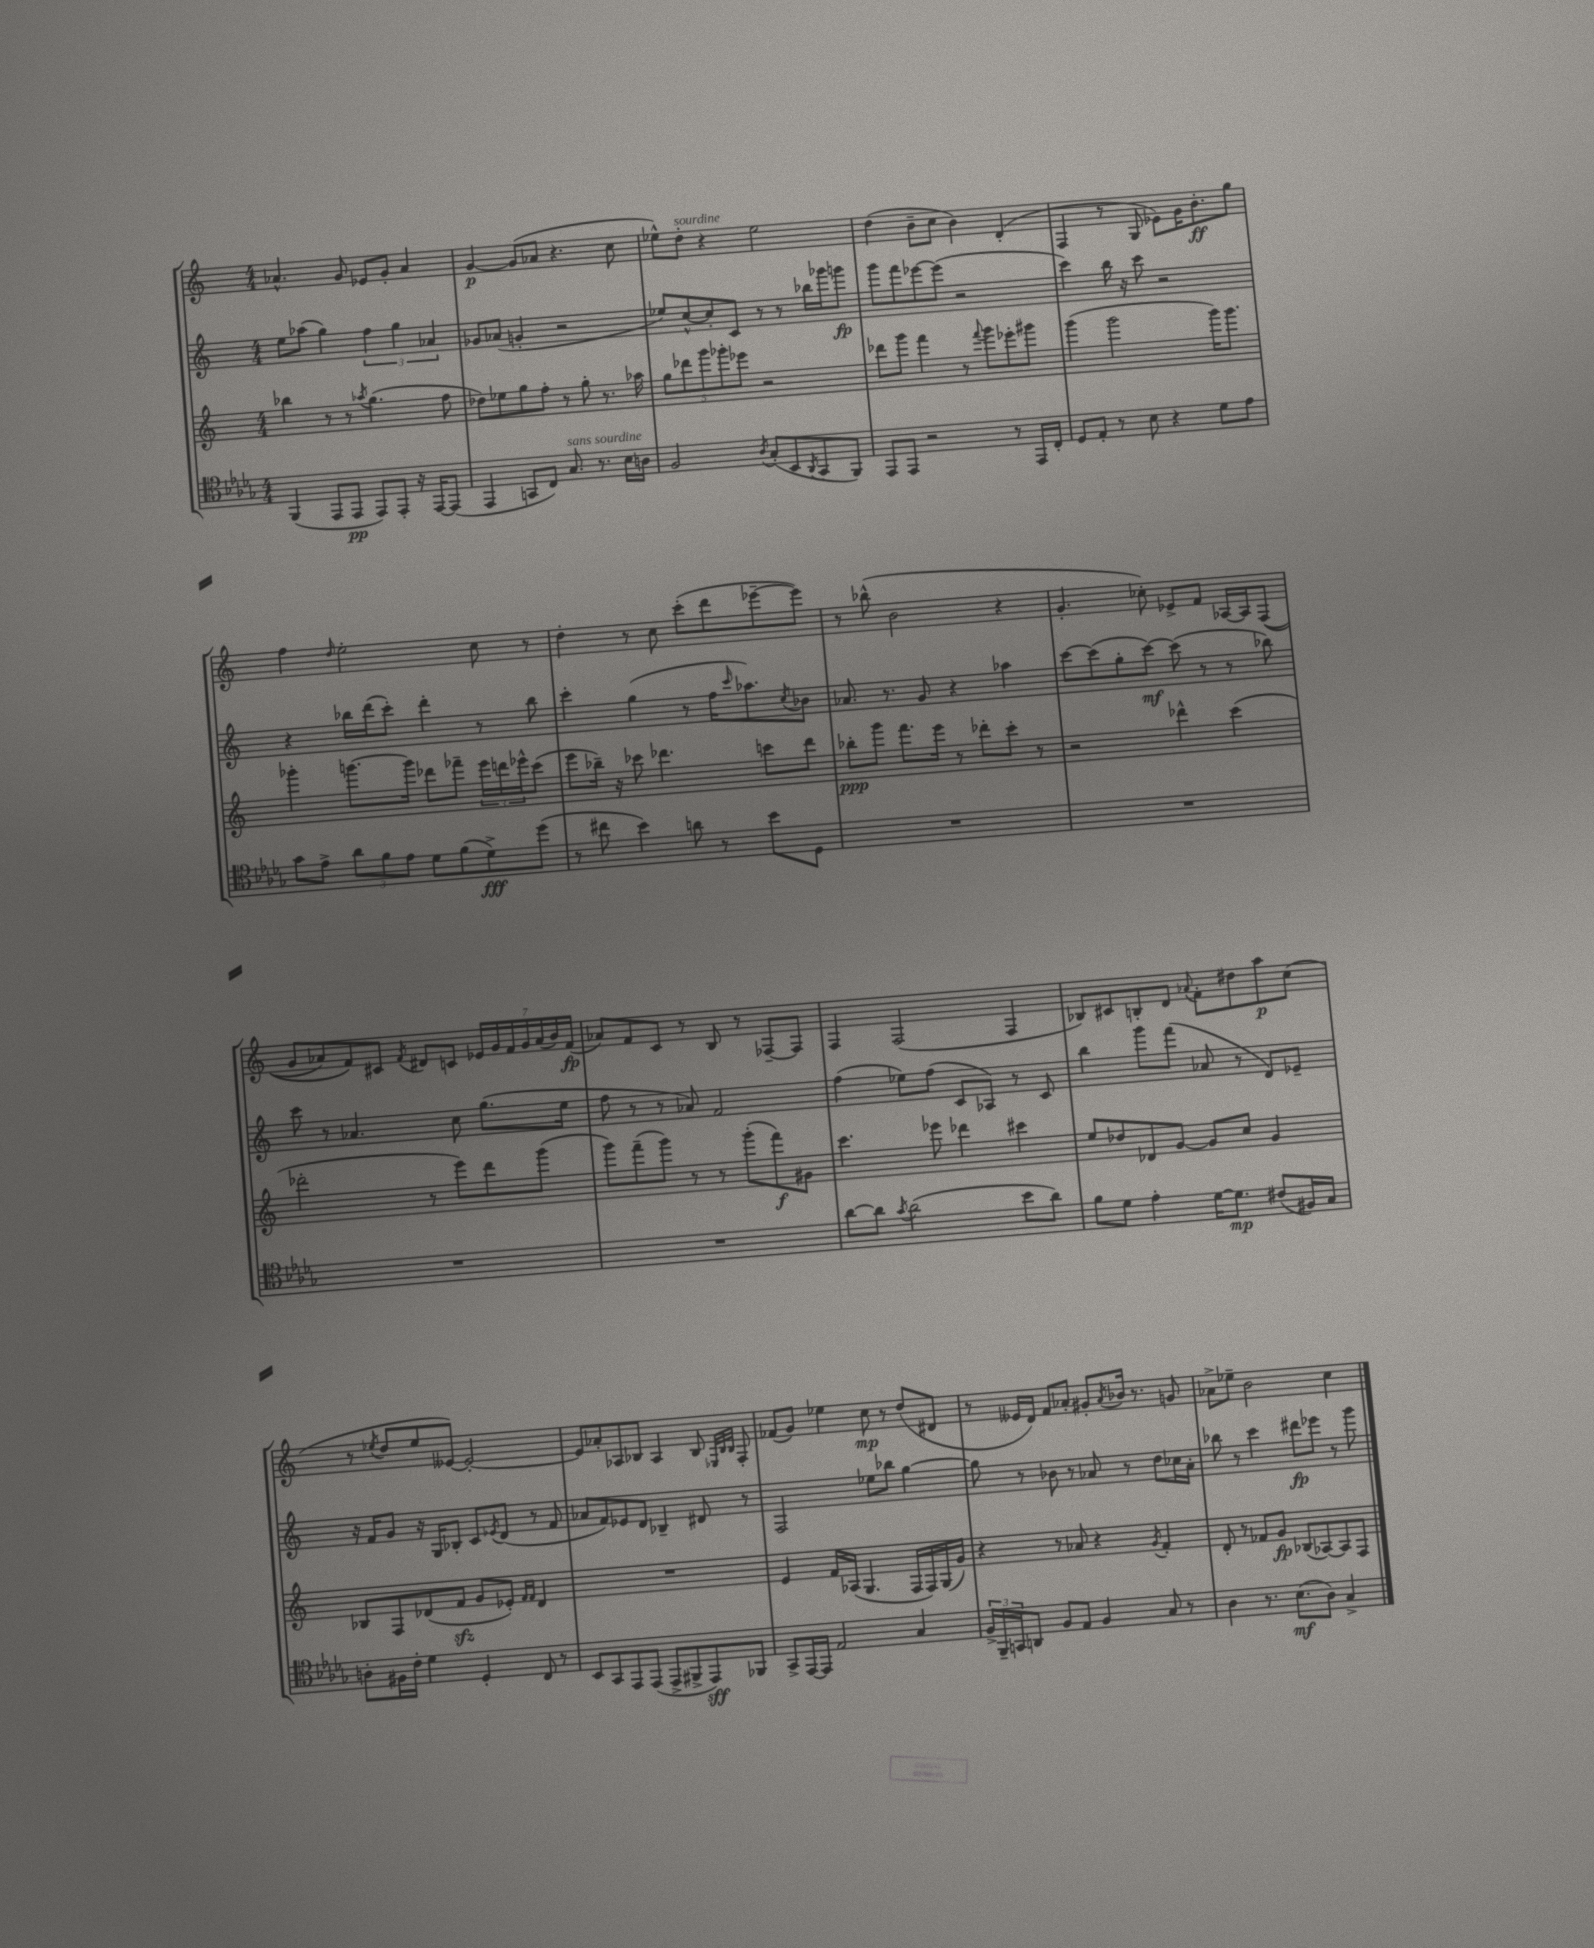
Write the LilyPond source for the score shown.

<<
\new StaffGroup <<
\new Staff = "s0" {
    \clef treble \key c \major \numericTimeSignature \time 4/4
    aes'4.-^ g'8 ees'8 g'8-. aes'4 |
    g'4~\p g'8( aes'8 r4. c''8 |
    ees''8-^) d''8-.^\markup { \italic "sourdine" } r4 ees''2 |
    d''4( b'8-- c''8 b'4) d'4-.( |
    f4 r8 g8 ees'8) g'16 b'8.-.\ff g''8 |
    f''4 \grace { d''16 } e''2-. c''8 r8 |
    d''4-. r8 c''8 c'''8-.( d'''8 ees'''8~-- ees'''8) |
    r8 bes''8-^( b'2 r4 |
    g'4.-. ces''8-.) ees'8-> f'8 aes16~ aes16 f8(\( |
    g'8 aes'8) f'8\) cis'8 \acciaccatura { f'8 } dis'8 c'8 \tuplet 7/4 { ees'16 g'16 f'16 g'16 aes'16( b'16) f'16\fp( } |
    aes'8) f'8 c'8 r8 b8 r8 fes8~-- fes8 |
    f4 f2( f4 |
    bes8) cis'8 b8-. d'8 \appoggiatura { aes'8 } f'8-. dis''8 a''8\p c''8( |
    r8 \acciaccatura { ees''8 } d''8 ees''8 eeses'8~) eeses'2~-. |
    eeses'8 aes'8-. aes8 bes8 aes4 bes8 \grace { ees32 bes32 bes32 } f8-. |
    fes'8( g'8) ees''4 c''8\mp r8 d''8( dis'8 |
    r8 eeses'16 d'16) f'8 aes'8-. gis'8-. \acciaccatura { aes'8 } bes'16 r8. g'8 |
    aes'8-> ees''8-- b'2 c''4 \bar "|." |
}
\new Staff = "s1" {
    \clef treble \key c \major \numericTimeSignature \time 4/4
    e''8 aes''8( g''4) \tuplet 3/2 { f''4 g''4 aes'4 } |
    ges'8 aes'8( g'4-. r2 |
    ees''8) c''8~-^ c''8-. c'8 r8 r8 bes''16 ges'''16 g'''8\fp |
    g'''8 f'''8 ees'''8~ ees'''8( r2 |
    c'''4) b''16 r16 c'''8 r2 |
    r4 bes''16 d'''16( c'''8-.) d'''4-. r8 bes''8 |
    c'''4-. g''4( r8 f''16 \grace { c'''16 } aes''8.) \acciaccatura { c''8 } bes'8 |
    aes'8. r8. g'8 r4 aes''4 |
    c'''8~ c'''8( g''8-. c'''8~\mf) c'''8( r8 r8 bes''8) |
    c'''8 r8 aes'4. c''8 g''8.( e''16 |
    f''8 r8 r8 aes'8) f'2 |
    f''4( ees''8) f''8( c'8 aes8) r8 c'8 |
    b''4 g'''8 f'''8( aes'8 r8 d'8) ees'8-- |
    r16 f'16 g'8 r16 g16 bes8-. c'8 \acciaccatura { ees'8 } d'8( r8 f'8 |
    aes'8 f'8) ees'8 d'8 bes4-- dis'8 r8 |
    f2 ees''8 bes''8 g''4~ |
    g''8 r8 bes'8 r8 aes'8 r8 d''8 ces''16 aes'16-. |
    bes''8 r8 c'''4 dis'''8\fp ees'''8 r8 g'''8 \bar "|." |
}
\new Staff = "s2" {
    \clef treble \key c \major \numericTimeSignature \time 4/4
    bes''4 r8 r8 \acciaccatura { aes''8 } g''4.( f''8 |
    des''8) ees''8 g''8 f''8-. r8 g''8-. r8. aes''16 |
    \tuplet 5/4 { g''8 des'''8 g'''8 ges'''8-. ees'''8 } r2 |
    des'''8 g'''8 f'''4 r8 \appoggiatura { f'''8 } g'''8 ees'''8-. gis'''8 |
    g'''4( g'''2 g'''16) g'''8. |
    ges'''4-. g'''8.~ g'''16 des'''8 fes'''8-- \tuplet 3/2 { e'''16 d'''16 ees'''16-^ } c'''8( |
    e'''8 bes''16--) r16 ces'''8 des'''4. c'''8 des'''8 |
    bes''8-.\ppp g'''8 f'''8. e'''16 r8 des'''8-. c'''8-. r8 |
    r2 des'''4-^ c'''4( |
    des'''2-. r8 e'''8) des'''8 g'''8( |
    g'''8) f'''8--( g'''8) r8 r8 g'''8-.( f'''8\f) gis'8 |
    c'''4. ees'''8 des'''4 cis'''4 |
    e''8 des''8 des'8 g'8~ g'8 c''8 g'4 |
    bes8 f8 des'8( f'8\sfz g'8 ees'8-.) \grace { f'16 f'16 } des'4 |
    R1 |
    e'4 f'16 aes16( g4. f16 f16) g16( g'16) |
    r4 r8 aes'8 r4 \acciaccatura { g'8 } f'4-. |
    d'8-. r8 fes'8 g'8\fp bes8( aes8~) aes8 f8 \bar "|." |
}
\new Staff = "s3" {
    \clef tenor \key des \major \numericTimeSignature \time 4/4
    f,4( ees,8 ees,8\pp ees,8) ees,8-. r16 ees,16~ ees,8( |
    ees,4 g,8 c8) ges8.^\markup { \italic "sans sourdine" } r8. bes16 a16 |
    f2 \acciaccatura { aes8 } ges8-.( bes,8 \acciaccatura { aes,8 } ges,8 f,8) |
    ees,8 ees,8 r2 r8 ees,16 c16-. |
    des8 ees8-. r8 bes8 r4 des'8 ees'8 |
    ges'8 ees'8-> \tuplet 3/2 { aes'8 f'8 ees'8 } des'8 f'8( des'8->\fff) des''8( |
    r8 cis''8 bes'4) a'8 r8 bes'8 des8 |
    R1 |
    R1 |
    R1 |
    R1 |
    aes'8~ aes'8 \acciaccatura { ges'8 } aes'2( bes'8 aes'8) |
    f'8 des'8 ees'4-. des'16~ des'8.\mp cis'8( fis16) ges16 |
    a8-. fis16 c'16-. des'4 des4-. c8 r8 |
    bes,8 ges,8 ees,8 ees,8( ees,8-> fis,8-> ees,8\sff) fes,8 |
    ges,8-> ees,16~ ees,16 ees2 ges4 |
    \tuplet 3/2 { f16-> f,16-- g,16 } a,8 f8 ees8 f4 ges8 r8 |
    aes4 r8. bes8.\mf( aes8) ges4-> \bar "|." |
}
>>
>>
\layout { \context { \Score \remove "Bar_number_engraver" } }
